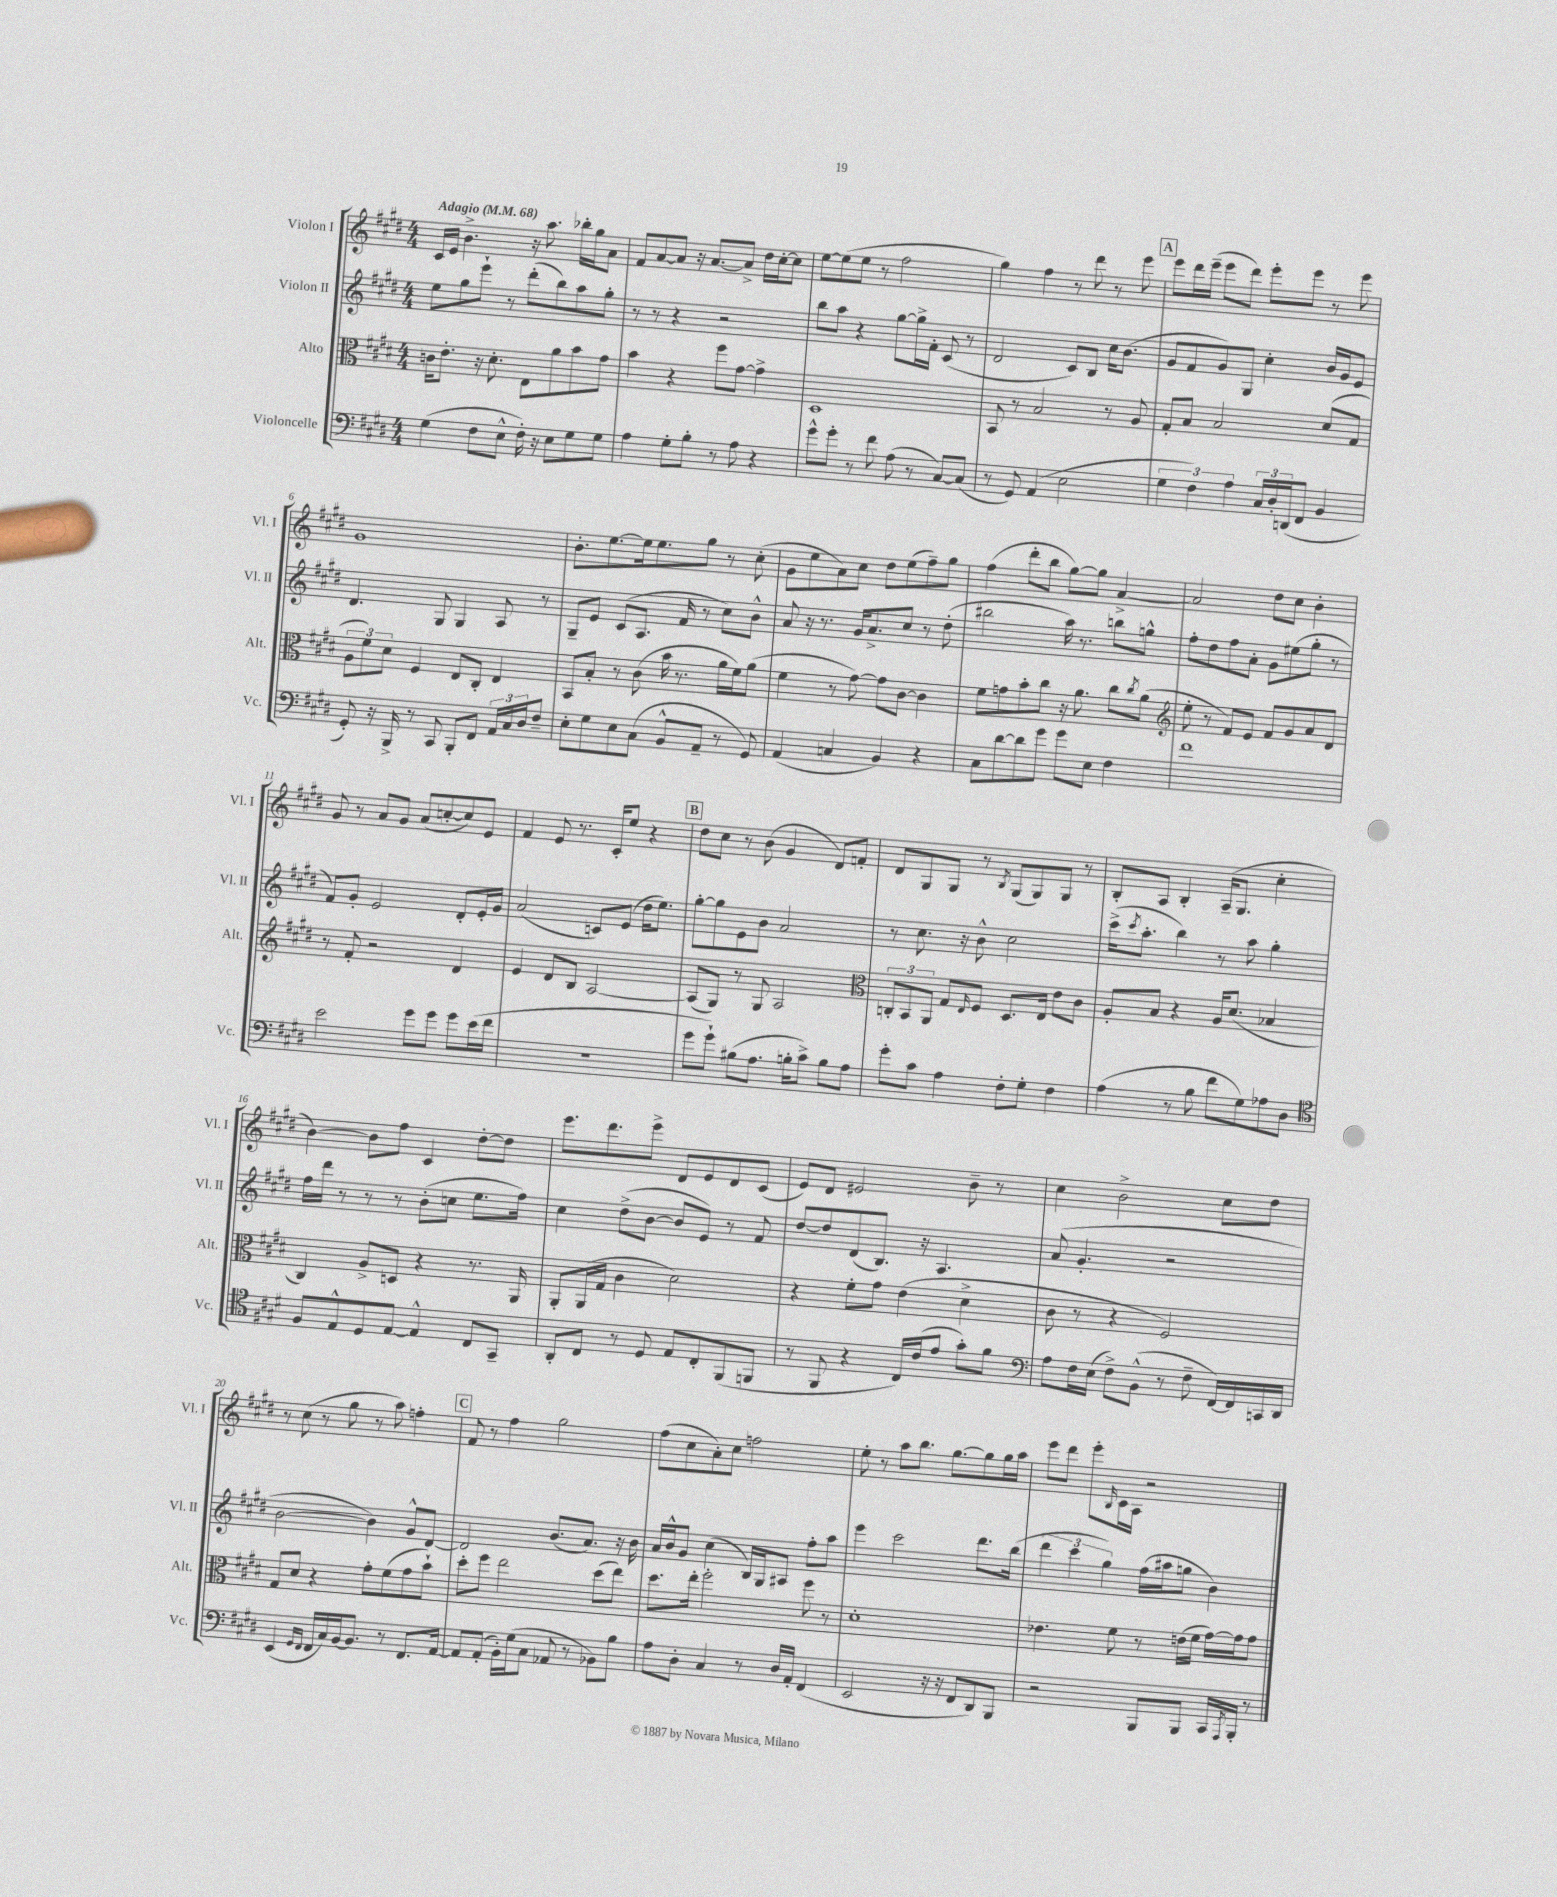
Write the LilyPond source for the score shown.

<<
\new StaffGroup <<
\new Staff = "s0" \with { instrumentName = "Violon I" shortInstrumentName = "Vl. I" } {
    \clef treble \key e \major \numericTimeSignature \time 4/4 \tempo "Adagio" 4 = 68
    cis'16 e'16 b'4.-> r16 a''8. bes''16-. gis''16 a'8 |
    fis'8 a'8~ a'8 r16 a'8.~ a'8-> dis''16 cis''16~-. cis''8 |
    e''8~ e''8( e''8 r8 fis''2 |
    gis''4) fis''4 r8 dis'''8 r8 e'''8 |
    \mark \markup { \box "A" } e'''8 dis'''16 e'''16--( e'''8 dis'''8) e'''8-. e'''8 r8 e'''8 |
    gis'1 |
    b'8.-. e''8.~ e''16 e''8. gis''8 r8 cis''8-.( |
    gis'8 e''8 a'8) cis''8 dis''8 e''8( fis''8--) gis''8 |
    fis''4( dis'''8-. b''8 gis''8~) gis''8 a'4~-> |
    a'2 dis''8 cis''8 b'4-. |
    gis'8 r8 a'8 gis'8 a'8( c''8~-. c''8) e'8 |
    fis'4 e'8 r8. cis'16-. e''8 r4 |
    \mark \markup { \box "B" } dis''8 cis''8 r8 b'8( gis'4 dis'8) f'8-. |
    dis'8 gis8 gis8 r8 \acciaccatura { b8 } gis8( gis8) gis8 r8 |
    b8-. a8 b4-. a16--( gis8. cis''4-. |
    b'4~) b'8 fis''8 cis'4 dis''8~-. dis''8 |
    e'''8. dis'''8. e'''8-> dis'8 e'8 dis'8 cis'8( |
    e'8) dis'8 eis'2 b'8-- r8 |
    cis''4 b'2-> cis''8 dis''8 |
    r8 cis''8( r8 gis''8 r8 a''8) f''4-. |
    \mark \markup { \box "C" } fis'8 r8 fis''4 gis''2 |
    fis''8( cis''8 a'8-.) cis''8 f''2 |
    e''8-. r8 a''8 b''8. gis''8.~ gis''8 gis''16 a''16 |
    e'''8 dis'''8 e'''8-. \grace { b16 } cis'16 a16 r2 \bar "|." |
}
\new Staff = "s1" \with { instrumentName = "Violon II" shortInstrumentName = "Vl. II" } {
    \clef treble \key e \major \numericTimeSignature \time 4/4
    e''8 gis''8 e'''8-! r8 dis'''8-.( b''8) a''8 gis''8-. |
    r8 r8 r4 r2 |
    b''8 a''8 r4 gis''8~ gis''16-> fis'16-. cis'8( r8 |
    dis'2 cis'8) b8 cis''16 b'8.( |
    \mark \markup { \box "A" } gis'8 fis'8 gis'8) gis8 cis''4-. b'16 gis'16 e'8 |
    dis'4. gis8 gis4 a8 r8 |
    gis8-- e'8 cis'8( a8. fis'16 r8 cis''8) b'8-^ |
    a'8 r16 r8. gis'16 a'8.-> cis''8 r8 dis''8-.( |
    bis''2 a''16) r8. b''8 g''8-^ |
    fis''8-. dis''8 fis''8 a'8-. gis'8 eis''8( gis''8-. r8 |
    fis'8) gis'8-. e'2 dis'8-. e'16-. gis'16 |
    a'2( c'8) e'8( dis''16 e''8.) |
    \mark \markup { \box "B" } gis''8~-. gis''8 e'8 b'8 a'2 |
    r8 cis''8. r16 b'8-^ cis''2 |
    cis'''16->( \acciaccatura { cis'''8 } a''8.-. b''4) r8 a''8 gis''4-. |
    fis''16 dis'''16 r8 r8 r8 b'8-.( c''8 e''8. fis''16) |
    cis''4 dis''8->( b'8~ b'8 e'8) r8 fis'8 |
    dis''8~ dis''8 dis'8( b8.) r16 a4. |
    a'8( gis'4.-. r2 |
    b'2~ b'4) gis'8-^ dis'8~ |
    \mark \markup { \box "C" } dis'2 b'8.( a'8.) r16 b'16 |
    a'16 b'16-^ gis'8 cis''4( b16) gis16 ais8 fis''8-. a''8 |
    e'''4 cis'''2 dis'''8. b''16( |
    \tuplet 3/2 { dis'''4 cis'''4 gis''4) } fis''16( ais''16 g''8 b'4) \bar "|." |
}
\new Staff = "s2" \with { instrumentName = "Alto" shortInstrumentName = "Alt." } {
    \clef alto \key e \major \numericTimeSignature \time 4/4
    c'16 e'8.-. r16 dis'8.-. e8 a'8 b'8 gis'8 |
    b'4 r4 fis''8 gis'8~ gis'4-> |
    dis1 |
    b,8 r8 b2 r8 a8 |
    \mark \markup { \box "A" } gis8-. b8 b2 dis'8( gis8 |
    \tuplet 3/2 { a8 fis'8) dis'8 } fis4 e8 cis8-. e4 |
    b,8 b8-. r8 cis'8( b'16 r8. a'16 fis'16) a'8( |
    fis'4 r8 gis'8~) gis'8 cis'8~ cis'4 |
    fis'8 g'8 b'8-. cis''8 r16 a'8. cis''8 \acciaccatura { cis''8 } a'8( |
    \clef treble e''8-. r8 fis'8) e'8 fis'8 gis'8 a'8 dis'8 |
    r8 fis'8-. r2 dis'4 |
    e'4 dis'8 b8 a2~ |
    \mark \markup { \box "B" } a8( gis8) r8 gis8 a2 |
    \clef alto \tuplet 3/2 { c8-. b,8 a,8 } gis8 \grace { e16 } fis8 dis8. e16 e'8 cis'8 |
    a8-. b8 r4 a16 dis'8.( bes4 |
    cis4) a8-> d8 r4 r8. a,16 |
    a,8-. a,16( gis16 cis'4 dis'2) |
    r4 fis'8-. gis'8 e'4( dis'4-> |
    cis'8 r8 r4 fis2) |
    gis8 dis'8 r4 gis'8-. fis'8( gis'8 b'8-!) |
    \mark \markup { \box "C" } dis''8-. fis''8 e''2 dis''8( e''8) |
    dis''8. e''16-. fis''2-. fis''8 r8 |
    dis'1-. |
    ees'4. fis'8 r8 e'16( fis'16 gis'16~) gis'16 gis'8 \bar "|." |
}
\new Staff = "s3" \with { instrumentName = "Violoncelle" shortInstrumentName = "Vc." } {
    \clef bass \key e \major \numericTimeSignature \time 4/4
    gis4( fis8 e8-^ fis16-.) r16 e8 gis8 gis8 |
    a4 gis8-. b8-. r8 a8 r4 |
    gis'8-^ gis'8-. r8 fis'8 a8( r8 cis8~) cis8( |
    r8 gis,8) a,4( e2 |
    \mark \markup { \box "A" } \tuplet 3/2 { gis4 fis4) a4 } \tuplet 3/2 { cis16 dis16-. d,16( } fis,8 b,4 |
    gis,8-.) r16 b,,16-> r8 cis,8 b,,8-. fis,8 \tuplet 3/2 { a,16 cis16 dis16 } fis8-- |
    e8-. gis8 e8 cis8( b,8-^ a,8-- r8 gis,8) |
    a,4( c4 b,4) r4 |
    cis8 dis'8~ dis'8 gis'8 gis'8 e8 fis4 |
    fis'1 |
    e'2 gis'8 gis'8 gis'8 e'16( fis'16 |
    R1 |
    \mark \markup { \box "B" } gis'8 gis'8-!) bis8( a8. b16-. cis'8->) b8 a8 |
    gis'8-. cis'8 a4 fis8-. gis8-. fis4 |
    a4( r8 b8 fis'8 gis8) aes8 dis8 |
    \clef tenor fis8 e8-^ dis8 e8~ e4-^ cis8 gis,8-- |
    a,8-. cis8 r8 dis8 e8 cis8-. fis,8( f,8 |
    r8 fis,8 r4 cis16) cis'16( e'8 gis'8-.) fis'8 |
    \clef bass a8 fis16 e16( fis8->) b,8-^( r8 fis8-- fis,16~) fis,16 c,16 dis,16 |
    e,4( \grace { gis,16 fis,16 } fis,16 cis16) b,16~ b,8. r8 fis,8. a,16~ |
    \mark \markup { \box "C" } a,8 a,8-.( b,16-.) gis16( cis8 aes,8 r8 bes,8) b8 |
    a8 dis8-. cis4 r8 dis16 a,16-. fis,4( |
    e,2 r16 r16 fis,8 dis,8) b,,8 |
    r2 b,,8 b,,8 cis,16 \acciaccatura { a,,8 } b,,16-. r8 \bar "|." |
}
>>
>>
